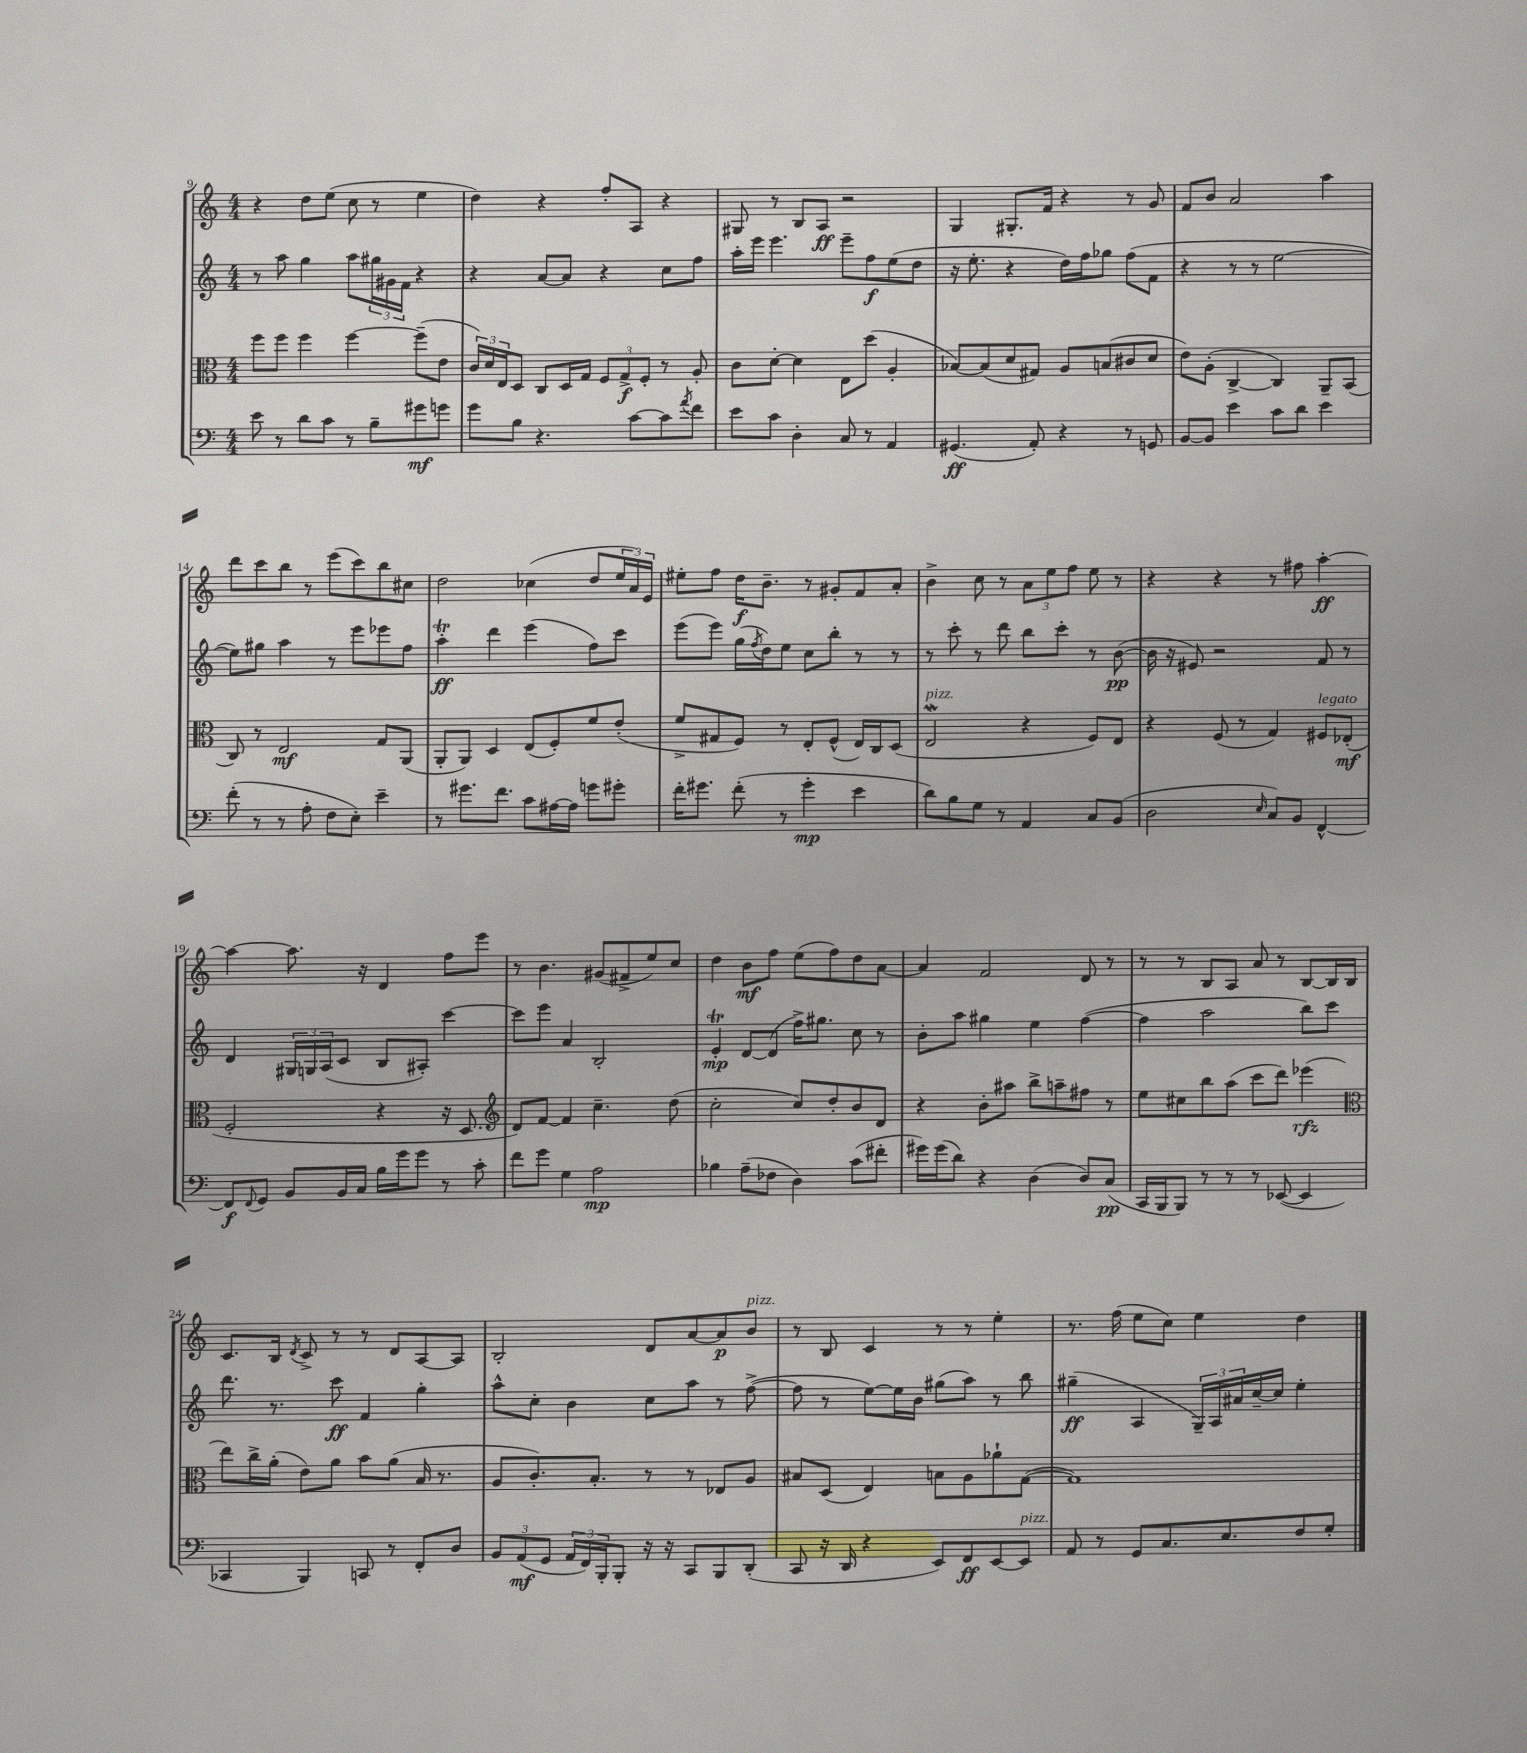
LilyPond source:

<<
\new StaffGroup <<
\new Staff = "s0" {
    \clef treble \key c \major \numericTimeSignature \time 4/4
    r4 d''8 e''8( c''8 r8 e''4 |
    d''4) r4 f''8-. a8 r4 |
    gis8 r8 b8 a8\ff r2 |
    g4 gis8.-. f'16 r4 r8 g'8 |
    f'8 b'8 a'2 a''4 |
    d'''8 c'''8 b''8 r8 e'''8( c'''8) b''8 cis''8 |
    d''2 ces''4( d''8 \tuplet 3/2 { e''16 a'16) e'16 } |
    eis''8-. f''8 d''16\f b'8.-- r8 gis'8-. f'8 a'8-. |
    b'4-> c''8 r8 \tuplet 3/2 { a'8 e''8 f''8 } e''8 r8 |
    r4 r4 r8 fis''8 a''4~-.\ff |
    a''4~ a''8. r16 d'4 f''8 e'''8 |
    r8 b'4. gis'8( fis'8-> e''8) c''8 |
    d''4 b'8\mf f''8 e''8( f''8) d''8 a'8~ |
    a'4 f'2 d'8 r8 |
    r8 r8 b8 a8 a'8 r8 b8~ b16 b16 |
    c'8. b16 \acciaccatura { d'8 } c'8-> r8 r8 d'8 a8~ a8 |
    b2-. d'8 a'8~ a'8\p b'8^\markup { \italic "pizz." } |
    r8 b8 c'4 r8 r8 e''4-. |
    r8. f''16( e''8 c''8) e''4 d''4 \bar "|." |
}
\new Staff = "s1" {
    \clef treble \key c \major \numericTimeSignature \time 4/4
    r8 a''8 g''4 a''8 \tuplet 3/2 { gis''16 gis'16 f'16 } r4 |
    r4 a'8~ a'8 r4 c''8 f''8 |
    a''16-. e'''16 e'''4. e'''8-- f''8\f e''8( d''8 |
    r16 e''8.-. r4 d''16) f''16 ges''8 f''8( f'8 |
    r4 r8 r8 e''2~ |
    e''8) gis''8 a''4 r8 e'''8 ees'''8 f''8 |
    a''4-.\trill\ff d'''4 e'''4( f''8) c'''8 |
    e'''8( e'''8) g''16( \acciaccatura { f''8 } d''16) e''8 c''8 b''8-. r8 r8 |
    r8 c'''8-. r8 d'''8 b''8 c'''8-. r8 b'8~\pp( |
    b'16 r16 eis'8) r2 f'8 r8 |
    d'4 \tuplet 3/2 { gis16 g16 a16( } c'8 b8 ais8-.) c'''4~ |
    c'''8 e'''8 a'4 b2-. |
    e'4-.\trill\mp d'8~ d'8( f''16->) gis''8. c''8 r8 |
    b'8-. a''8 gis''4 e''4 f''4~( |
    f''4 a''2 b''8) c'''8 |
    d'''8. r8. c'''8\ff f'4 g''4-. |
    a''8-^ c''8-. b'4 c''8 a''8 r8 f''8~->( |
    f''8 r8 e''8~) e''16 b'16 gis''8( a''8) r8 b''8 |
    gis''4--\ff( a4 \tuplet 3/2 { g16--) a16 ais'16 } c''16~-- c''16 e''4-. \bar "|." |
}
\new Staff = "s2" {
    \clef alto \key c \major \numericTimeSignature \time 4/4
    f''8 f''8 f''4 f''4~ f''8--( e'8 |
    \tuplet 3/2 { c'16) d'16 e16 } d8 c8 d16 g16 \tuplet 3/2 { f8 g8->\f f8-. } r8 a8-. |
    c'8 d'8~-. d'4 e8 d''8( a4-. |
    bes8~) bes8( d'8 gis8) a8 b8( cis'8 d'8 |
    e'8) a8-.( c4~-> c4) a,8-- b,8( |
    c8) r8 e2\mf g8 a,8( |
    a,8-. a,8) d4 e8( f8-.) f'8 e'8-.( |
    f'8-> gis8 f8) r8 e8-. f8-^( e16) c16 d8( |
    e2\mordent^\markup { \italic "pizz." } r4 f8) e8 |
    r4 f8( r8 g4) fis8^\markup { \italic "legato" } ees8-.\mf( |
    f2-. r4 r16 d8. |
    \clef treble d'8) f'8~ f'4 c''4.-- d''8( |
    c''2-. c''8) d''8-. b'8 d'8 |
    r4 b'8-. ais''8 b''8-> a''8-- fis''8 r8 |
    e''8 cis''8 b''8 a''8( c'''8 d'''8) ees'''4\rfz( |
    \clef alto e''8) c''16-> a'16-.( e'8) a'8 b'8 a'8( b16 r8. |
    a8 c'8.-.) b8.-. r8 r8 ees8 a8 |
    bis8 d8( e4) b8 a8 aes'8-! g8~( |
    g1) \bar "|." |
}
\new Staff = "s3" {
    \clef bass \key c \major \numericTimeSignature \time 4/4
    e'8 r8 d'8 c'8 r8 b8-- gis'8\mf g'8 |
    g'8 b8 r4. c'8~ c'8 \acciaccatura { a'8 } f'8 |
    e'8 c'8 d4-. c8 r8 a,4 |
    gis,4.\ff( a,8-.) r4 r8 g,8 |
    b,8~ b,8 e'4 c'8 d'8 e'4 |
    f'8-.( r8 r8 a8-. f8 e8-.) e'4-- |
    r8 gis'8. f'8. c'8 ais16~ ais16 g'8 gis'8-. |
    f'16-. gis'8. f'8-.( r8 gis'4-.\mp e'4 |
    d'8) b8 g8 r8 a,4 c8 b,8( |
    d2 \grace { e16 } c8) b,8 f,4~-^ |
    f,8\f \appoggiatura { f,8 } g,8 b,8 b,16 c16 b16 g'16 g'8 r8 c'8-. |
    f'8 g'8 g4 a2\mp |
    bes4 a8--( fes8 d4) c'8( fis'8-. |
    gis'16) gis'16( d'8) r4 d4( d8) c8\pp( |
    c,16 b,,16 b,,8) r8 r8 r8 ees,8~( ees,4 |
    ces,4 b,,4) c,8 r8 f,8-. d8 |
    \tuplet 3/2 { b,8 a,8\mf( g,8 } \tuplet 3/2 { a,16 f,16) b,,16-. } b,,8-. r16 r16 c,8 b,,8 d,8-.( |
    c,8 r16 d,16 r4 e,8) f,8\ff e,8~ e,8^\markup { \italic "pizz." } |
    a,8 r8 g,8 c8. e8. f8 g8-. \bar "|." |
}
>>
>>
\layout { \context { \Score currentBarNumber = #9 } }
